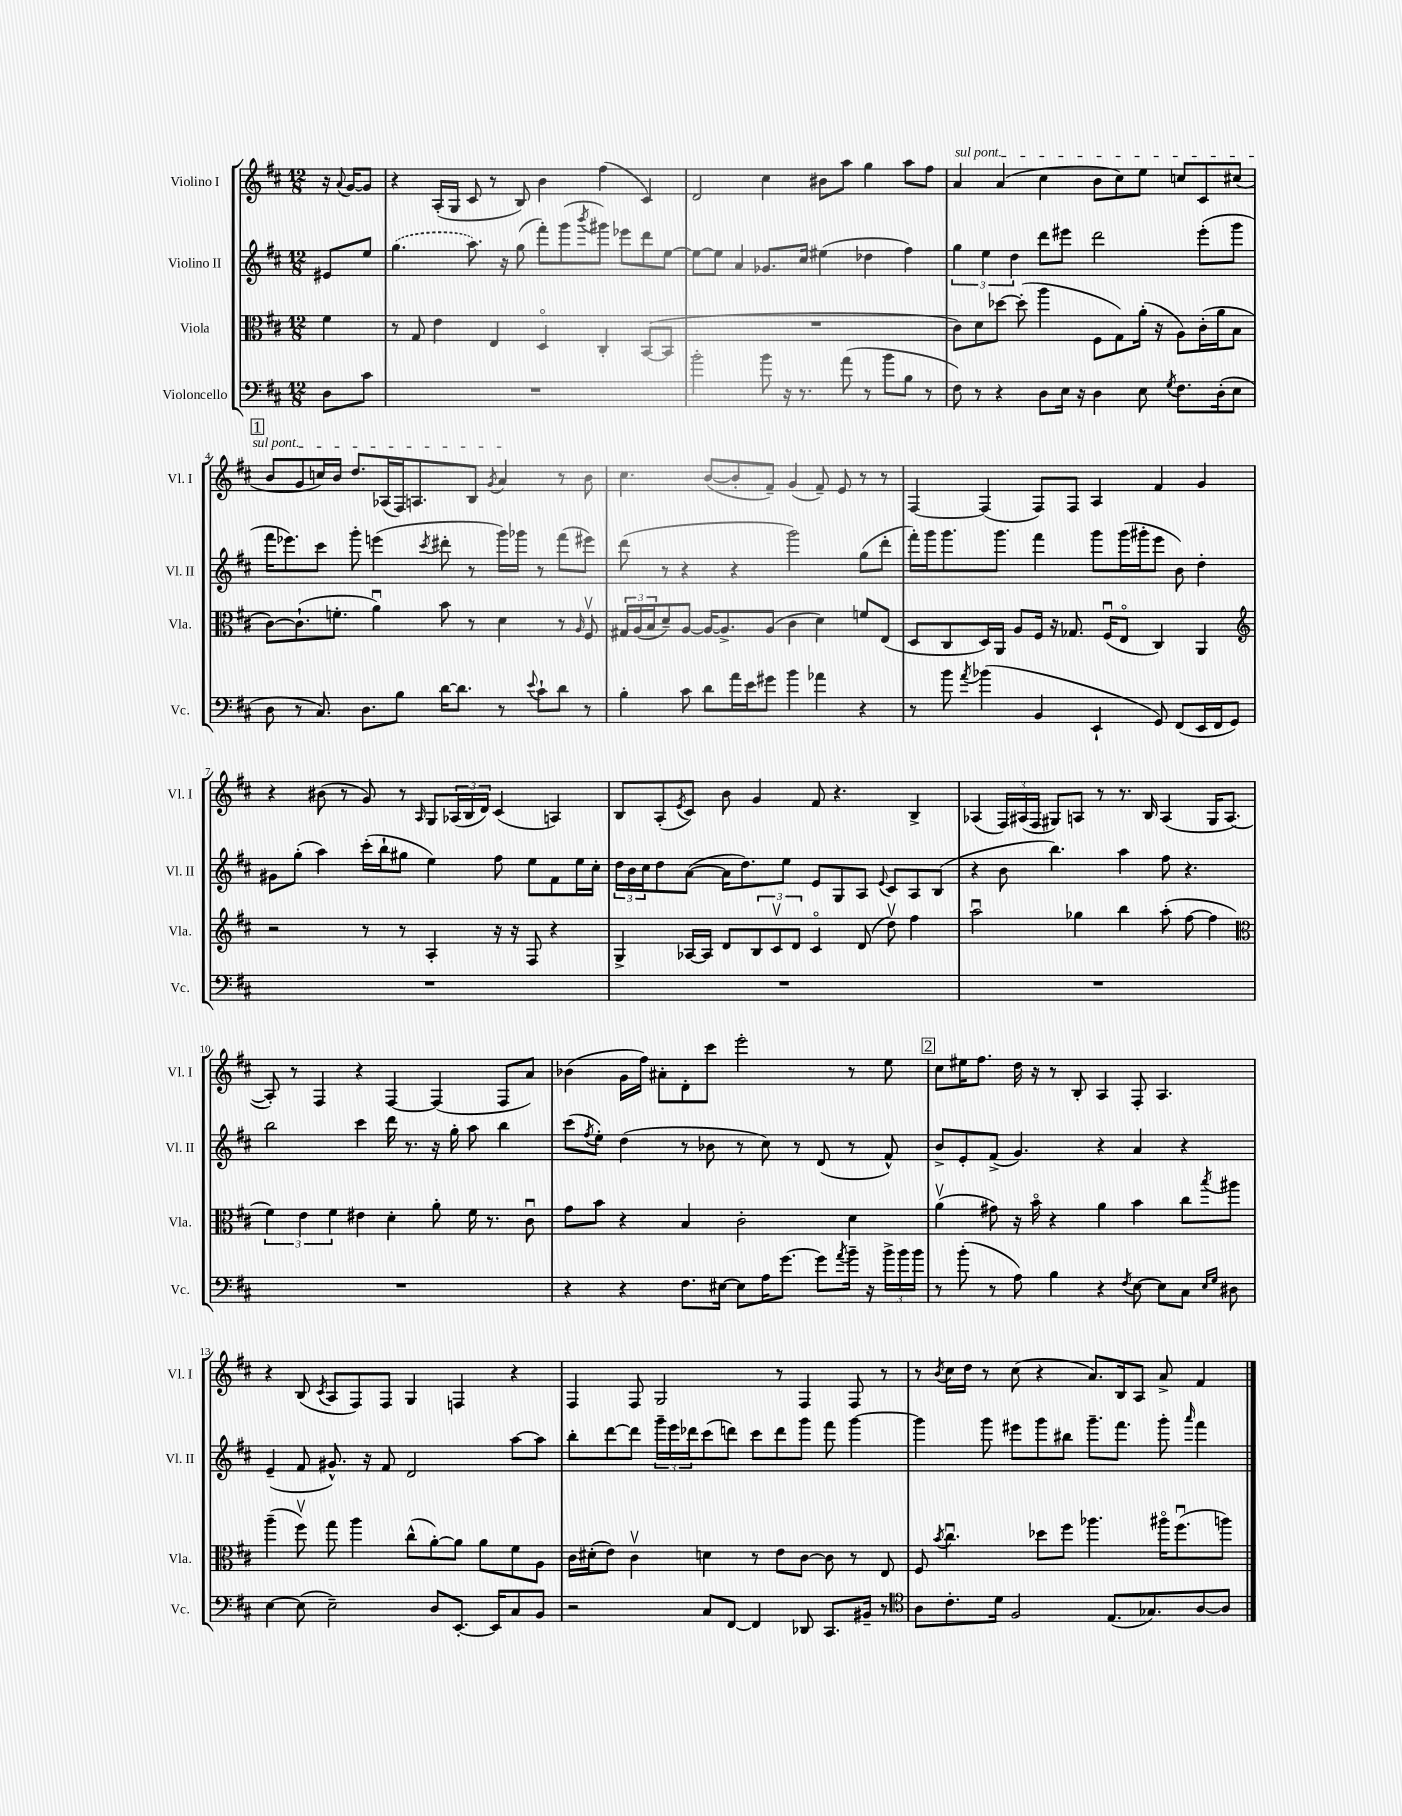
<<
\new StaffGroup <<
\new Staff = "s0" \with { instrumentName = "Violino I" shortInstrumentName = "Vl. I" } {
    \clef treble \key d \major \numericTimeSignature \time 12/8 \partial 4
    r16 \appoggiatura { a'8 } g'16~ g'8 |
    r4 a16-.( g16 cis'8 r8 b8) b'4 fis''4( cis'4) |
    d'2 cis''4 bis'8 a''8 g''4 a''8 fis''8 |
    \once \override TextSpanner.bound-details.left.text = \markup { \italic "sul pont." } a'4\startTextSpan a'4( cis''4 b'8 cis''8) e''8 c''8 cis'8 cis''8( |
    \mark \markup { \box "1" } b'8 g'8 c''16) b'16 d''8. aes16( fis16) a8. b8 \acciaccatura { g'8 } a'4\stopTextSpan r8 b'8 |
    cis''4. b'8~( b'8-. fis'8--) g'4( fis'8--) e'8 r8 r8 |
    fis4~ fis4( fis8) fis8 a4 fis'4 g'4 |
    r4 bis'8( r8 g'8) r8 \grace { a16 } g8 \tuplet 3/2 { aes16( b16 d'16) } cis'4( a4) |
    b8 a8-.( \acciaccatura { e'8 } cis'8) b'8 g'4 fis'8 r4. b4-> |
    aes4( \tuplet 3/2 { fis16) ais16( fis16 } gis8) a8 r8 r8. b16 a4( gis16 a8.~ |
    a8-.) r8 fis4 r4 fis4~ fis4( fis8 a'8) |
    bes'4( g'16 fis''16) ais'8-. d'8-. cis'''8 e'''2-. r8 e''8 |
    \mark \markup { \box "2" } cis''8 eis''16 fis''8. d''16 r16 r8 b8-. a4 fis8-. a4. |
    r4 b8( \acciaccatura { cis'8 } a8 fis8) fis8 g4 f4 r4 |
    fis4 fis8 g2 r8 fis4 fis8 r8 |
    r8 \acciaccatura { b'8 } cis''16 d''16 r8 cis''8( r4 a'8.) b16 a8 a'8-> fis'4 \bar "|." |
}
\new Staff = "s1" \with { instrumentName = "Violino II" shortInstrumentName = "Vl. II" } {
    \clef treble \key d \major \numericTimeSignature \time 12/8 \partial 4
    eis'8 e''8 |
    \once \slurDashed g''4.( a''8.) r16 g''8( fis'''8-.) g'''8( \acciaccatura { b'''8 } gis'''8) ees'''8 d'''8 e''8~ |
    e''8~ e''8 a'4 ges'8. cis''16 eis''4( des''4 fis''4) |
    \tuplet 3/2 { g''4 e''4 d''4 } d'''8 eis'''8 d'''2 eis'''8-.( g'''8 |
    \mark \markup { \box "1" } fis'''16 ees'''8.) cis'''8 g'''8-. e'''4( \acciaccatura { cis'''8 } dis'''8-. r8 g'''16) ges'''16 r8 fis'''8( eis'''8) |
    d'''8( r8 r4 r4 g'''2) g''8( d'''8-. |
    fis'''16-.) g'''16 g'''8. g'''8. fis'''4 g'''8 g'''16( gis'''16-. e'''8 b'8) d''4-. |
    gis'8 g''8-.( a''4) cis'''16-.( b''16-! gis''8 e''4) fis''8 e''8 fis'8 e''16 cis''16-. |
    \tuplet 3/2 { d''16 b'16 cis''16 } d''8 a'8~( a'16 d''8.) e''8 e'8 g8 a8 \appoggiatura { e'8 } cis'8 a8 b8( |
    r4 b'8 b''4.) a''4 fis''8 r4. |
    b''2 cis'''4 d'''16 r8. r16 g''16-. a''8 b''4 |
    cis'''8( \acciaccatura { fis''8 } e''8-.) d''4( r8 bes'8 r8 cis''8) r8 d'8( r8 fis'8-^) |
    \mark \markup { \box "2" } b'8-> e'8-. fis'8->( g'4.) r4 a'4 r4 |
    e'4--( fis'8 gis'8.-^) r16 fis'8 d'2 a''8~ a''8 |
    b''8-. d'''8~ d'''8 \tuplet 3/2 { g'''16-- e'''16 des'''16 } cis'''8( d'''8) cis'''8 d'''8 g'''8 fis'''8 g'''4~ |
    g'''4 g'''8 eis'''8 g'''8 bis''8 g'''8.-- fis'''8. g'''8-. \grace { a'''16 } fis'''4 \bar "|." |
}
\new Staff = "s2" \with { instrumentName = "Viola" shortInstrumentName = "Vla." } {
    \clef alto \key d \major \numericTimeSignature \time 12/8 \partial 4
    fis'4 |
    r8 g8 e'4 e4 d4\flageolet cis4-. b,8~( b,8 |
    R1. |
    cis'8) d'8 des''8~ des''8-.( a''4 fis8 g8) a'16-.( r16 a8) cis'16-.( a'16 b8 |
    \mark \markup { \box "1" } cis'8~) cis'8.-!( f'8.-. a'4\downbow) b'8 r8 d'4 r8 \grace { a16 } fis8\upbow |
    \tuplet 3/2 { gis16 a16( b16 } d'8--) a8~ a16~ a8.-> a8( cis'4 d'4) f'8 e8( |
    d8 cis8 d16) a,16 a8 fis16 r16 ges8. fis16\downbow( e8\flageolet cis4) a,4 |
    \clef treble r2 r8 r8 a4-. r16 r16 fis8 r4 |
    g4-> aes16~ aes16 d'8 \tuplet 3/2 { b8 cis'8\upbow d'8 } cis'4\flageolet d'8( d''8\upbow) fis''4 |
    a''2\downbow ges''4 b''4 a''8-.( fis''8~ fis''4 |
    \clef alto \tuplet 3/2 { fis'4) e'4 fis'4 } eis'4 d'4-. a'8-. fis'16 r8. cis'8\downbow |
    g'8 b'8 r4 b4 cis'2-. d'4 |
    \mark \markup { \box "2" } a'4\upbow( gis'8) r16 b'16\flageolet r4 a'4 b'4 cis''8 \acciaccatura { b''8 } ais''8 |
    a''4--( fis''8\upbow) g''8 a''4 cis''8-^( a'8~-.) a'8 a'8 fis'8 a8 |
    cis'16 dis'16-.( e'8) cis'4\upbow d'4 r8 e'8 cis'8~ cis'8 r8 e8 |
    fis8 \acciaccatura { b'8 } cis''4.\downbow des''8 fis''8 aes''4. ais''16\flageolet fis''8.\downbow( a''8) \bar "|." |
}
\new Staff = "s3" \with { instrumentName = "Violoncello" shortInstrumentName = "Vc." } {
    \clef bass \key d \major \numericTimeSignature \time 12/8 \partial 4
    d8 cis'8 |
    R1. |
    b'2-. b'8 r16 r8. a'8( r8 b'8 b8 r8 |
    fis8) r8 r4 d8 e16 r16 d4 e8 \acciaccatura { g8 } fis8. d16-.( e8 |
    \mark \markup { \box "1" } d8 r8 cis8.) d8. b8 d'16~ d'8. r8 \appoggiatura { e'8 } cis'8-! d'8 r8 |
    b4-. cis'8 d'8 a'16 e'16 gis'8 b'4 aes'4 r4 |
    r8 b'8 \acciaccatura { a'8 } bes'4( b,4 e,4-! g,8) fis,8( e,16 fis,16 g,8) |
    R1. |
    R1. |
    R1. |
    R1. |
    r4 r4 fis8. eis16~ eis8 a16 g'8.~ g'8 \acciaccatura { a'8 } b'16-- r16 \tuplet 3/2 { b'16-> b'16 b'16 } |
    \mark \markup { \box "2" } r8 b'8-.( r8 a8) b4 r4 \acciaccatura { fis8 } e8~ e8 cis8 \grace { e16 g16 } dis8 |
    e4~ e8( e2--) d8 e,8.~-. e,16 cis8 b,8 |
    r2 cis8 fis,8~ fis,4 des,8 cis,8. bis,16-- r8 |
    \clef tenor a8 cis'8.-. d'16 fis2 e8.( ges8.) a8~ a8 \bar "|." |
}
>>
>>
